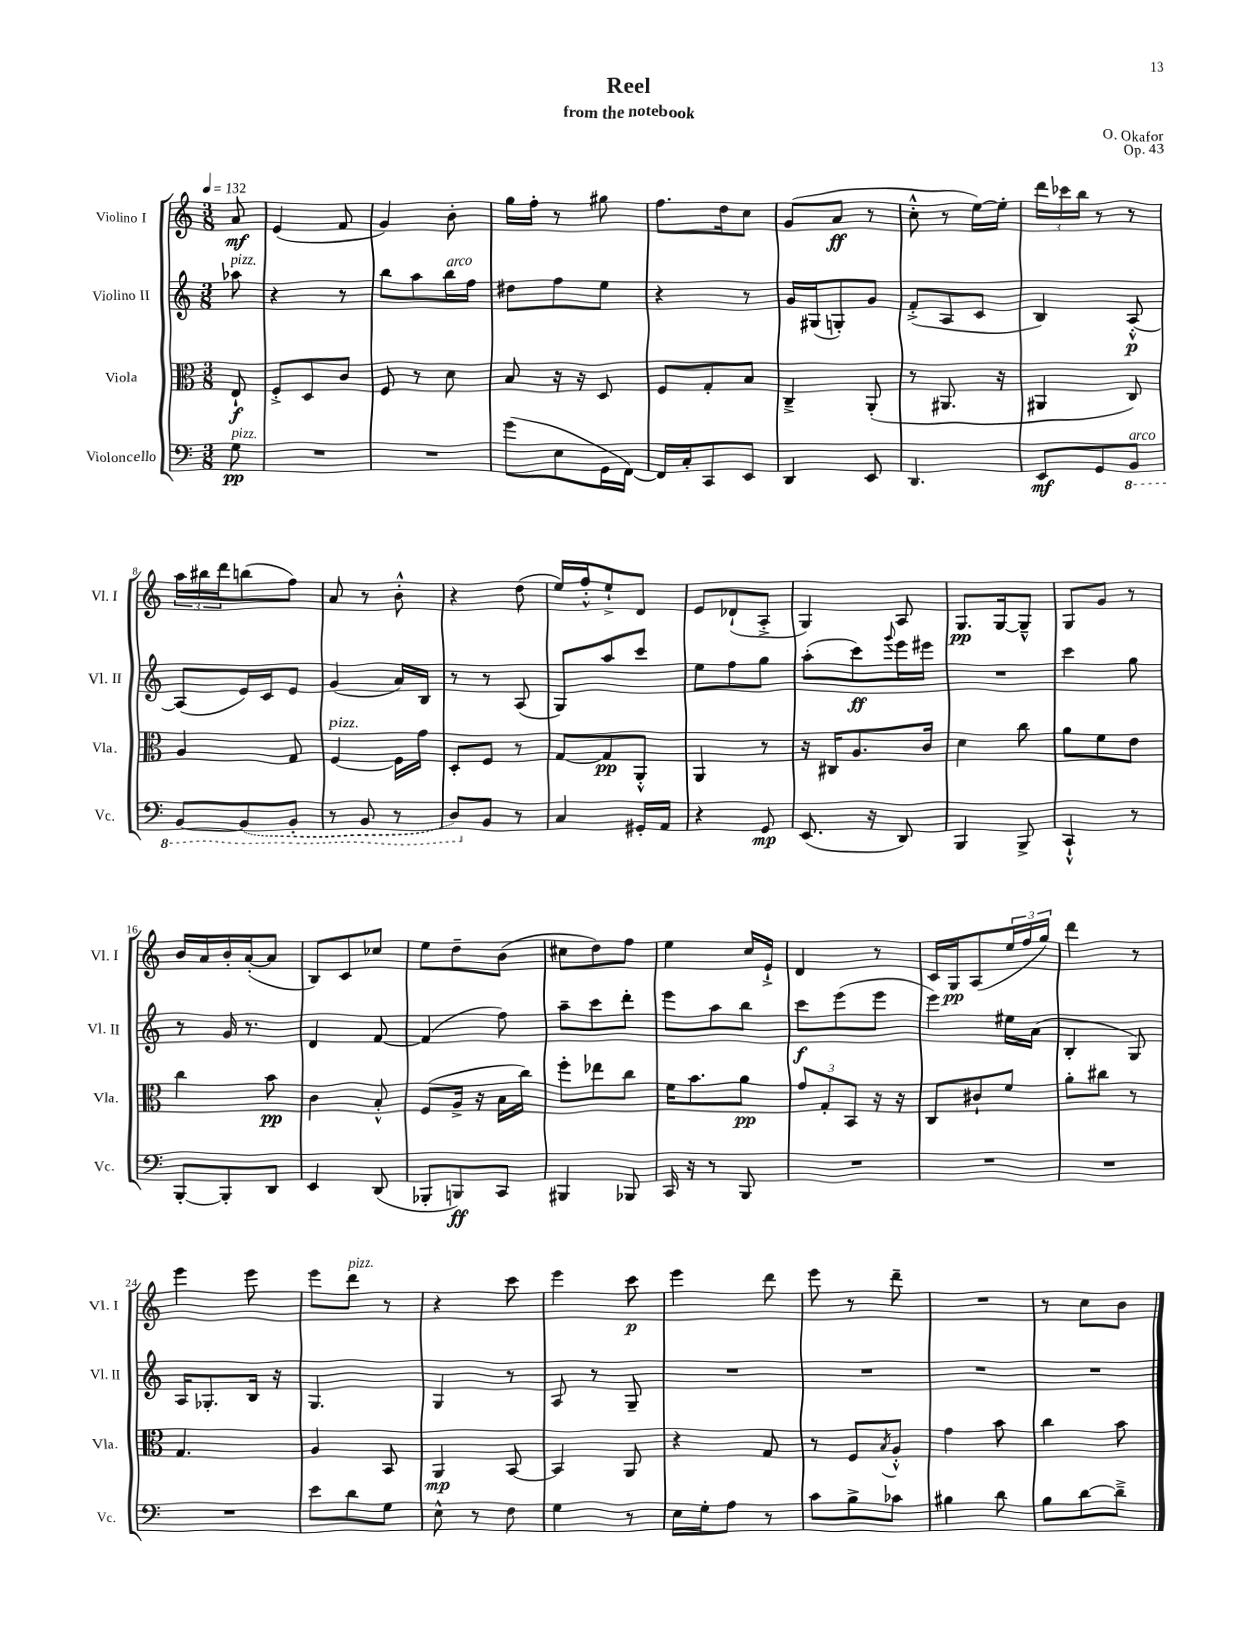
\header { title = "Reel" composer = "O. Okafor" subtitle = "from the notebook" opus = "Op. 43" }
<<
\new StaffGroup <<
\new Staff = "s0" \with { instrumentName = "Violino I" shortInstrumentName = "Vl. I" } {
    \clef treble \key c \major \numericTimeSignature \time 3/8 \partial 8 \tempo 4 = 132
    a'8\mf |
    e'4( f'8 |
    g'4) b'8-. |
    g''16 f''16-. r8 gis''8 |
    f''8. d''16 c''8 |
    g'8( a'8\ff r8 |
    c''8-.-^ r8 e''16~) e''16-. |
    \tuplet 3/2 { d'''16 ces'''16 b''16 } r8 r8 |
    \tuplet 3/2 { a''16 bis''16 d'''16 } b''8( f''8) |
    a'8 r8 b'8-.-^ |
    r4 d''8( |
    e''16) f''16-.-^ e''8-!-> d'8 |
    e'8 des'8-!( a8-.-> |
    g4) a8 |
    g8.\pp g16~ g8---^ |
    g8 g'8 r8 |
    b'16 a'16 b'16-. a'16~-.( a'8 |
    b8) c'8 ces''8 |
    e''8 d''8-- b'8( |
    cis''8 d''8) f''8 |
    e''4 c''16 e'16-!-> |
    d'4 r8 |
    c'16 g16\pp a8( \tuplet 3/2 { e''16 f''16 g''16) } |
    d'''4 r8 |
    e'''4 e'''8 |
    e'''8 d'''8^\markup { \italic "pizz." } r8 |
    r4 c'''8 |
    e'''4 c'''8\p |
    e'''4 d'''8 |
    e'''8 r8 d'''8-- |
    R4. |
    r8 c''8 b'8 \bar "|." |
}
\new Staff = "s1" \with { instrumentName = "Violino II" shortInstrumentName = "Vl. II" } {
    \clef treble \key c \major \numericTimeSignature \time 3/8 \partial 8
    aes''8^\markup { \italic "pizz." } |
    r4 r8 |
    b''8 a''8 b''16^\markup { \italic "arco" } f''16 |
    dis''8 f''8 e''8 |
    r4 r8 |
    g'16 gis16( g8-.) g'8 |
    f'8-.->( a8 c'8 |
    b4) a8~-.-^\p |
    a8( e'16) c'16 e'8 |
    g'4( a'16) b16 |
    r8 r8 a8( |
    g8) a''8 c'''8 |
    e''8 f''8 g''8 |
    a''8-.( c'''8\ff) \appoggiatura { g'''8 } e'''16 eis'''16 |
    R4. |
    c'''4 g''8 |
    r8 g'16 r8. |
    d'4 f'8~ |
    f'4( f''8) |
    a''8-- c'''8 d'''8-. |
    e'''8 a''8 b''8 |
    c'''8\f e'''8( e'''8 |
    e'''4) eis''16 a'16( |
    b4-. g8) |
    a16 ges8.-. b16 r16 |
    g4. |
    g4 r8 |
    a8 r8 g8-- |
    R4. |
    R4. |
    R4. |
    R4. \bar "|." |
}
\new Staff = "s2" \with { instrumentName = "Viola" shortInstrumentName = "Vla." } {
    \clef alto \key c \major \numericTimeSignature \time 3/8 \partial 8
    e8-!\f |
    f8-.-> d8 c'8 |
    f8 r8 d'8 |
    b8 r16 r16 d8 |
    f8 g8-. b8 |
    c4---> a,8-.( |
    r8 ais,8. r16 |
    ais,4 c8) |
    a4 g8 |
    f4~^\markup { \italic "pizz." } f16 g'16 |
    d8-. f8 r8 |
    g8~ g8\pp a,8-.-^ |
    a,4 r8 |
    r16 cis16 a8. c'16 |
    d'4 c''8 |
    a'8 f'8 e'8 |
    c''4 b'8\pp |
    c'4 b8-.-^ |
    f8( a16-> r16 b16 c''16) |
    f''8-. ees''8 c''8 |
    f'16 b'8. a'8\pp |
    \tuplet 3/2 { g'8 g8-. b,8 } r16 r16 |
    c8 cis'8-! f'8 |
    a'8-. cis''8 r8 |
    g4. |
    a4 b,8 |
    a,4\mp b,8~ |
    b,4 a,8 |
    r4 g8 |
    r8 f8 \acciaccatura { b8 } a8-.-^ |
    g'4 b'8 |
    c''4 b'8 \bar "|." |
}
\new Staff = "s3" \with { instrumentName = "Violoncello" shortInstrumentName = "Vc." } {
    \clef bass \key c \major \numericTimeSignature \time 3/8 \partial 8
    g8\pp^\markup { \italic "pizz." } |
    R4. |
    R4. |
    g'8( e8 g,16 f,16~) |
    f,16 c16-. c,8 e,8 |
    d,4 e,8 |
    d,4. |
    e,8\mf g,8 \ottava #-1 b,,8^\markup { \italic "arco" } |
    b,,8~ \once \slurDashed b,,8( b,,8-. |
    r8 b,,8 r8 |
    d,8) \ottava #0 b,8 r8 |
    c4 gis,16-. a,16 |
    r4 g,8\mp |
    e,8.( r16 d,8) |
    b,,4 b,,8-> |
    c,4-!-^ r8 |
    b,,8~-. b,,8-. d,8 |
    e,4 d,8( |
    bes,,8-. b,,8\ff) c,8 |
    bis,,4 bes,,8 |
    c,16 r16 r8 b,,8 |
    R4. |
    R4. |
    R4. |
    R4. |
    e'8 d'8 g8 |
    e8-^ r8 f8 |
    g4 r8 |
    e16 g16-. a8 r8 |
    c'8 b8-> ces'8 |
    bis4 d'8 |
    b8 d'8~ d'8---> \bar "|." |
}
>>
>>
